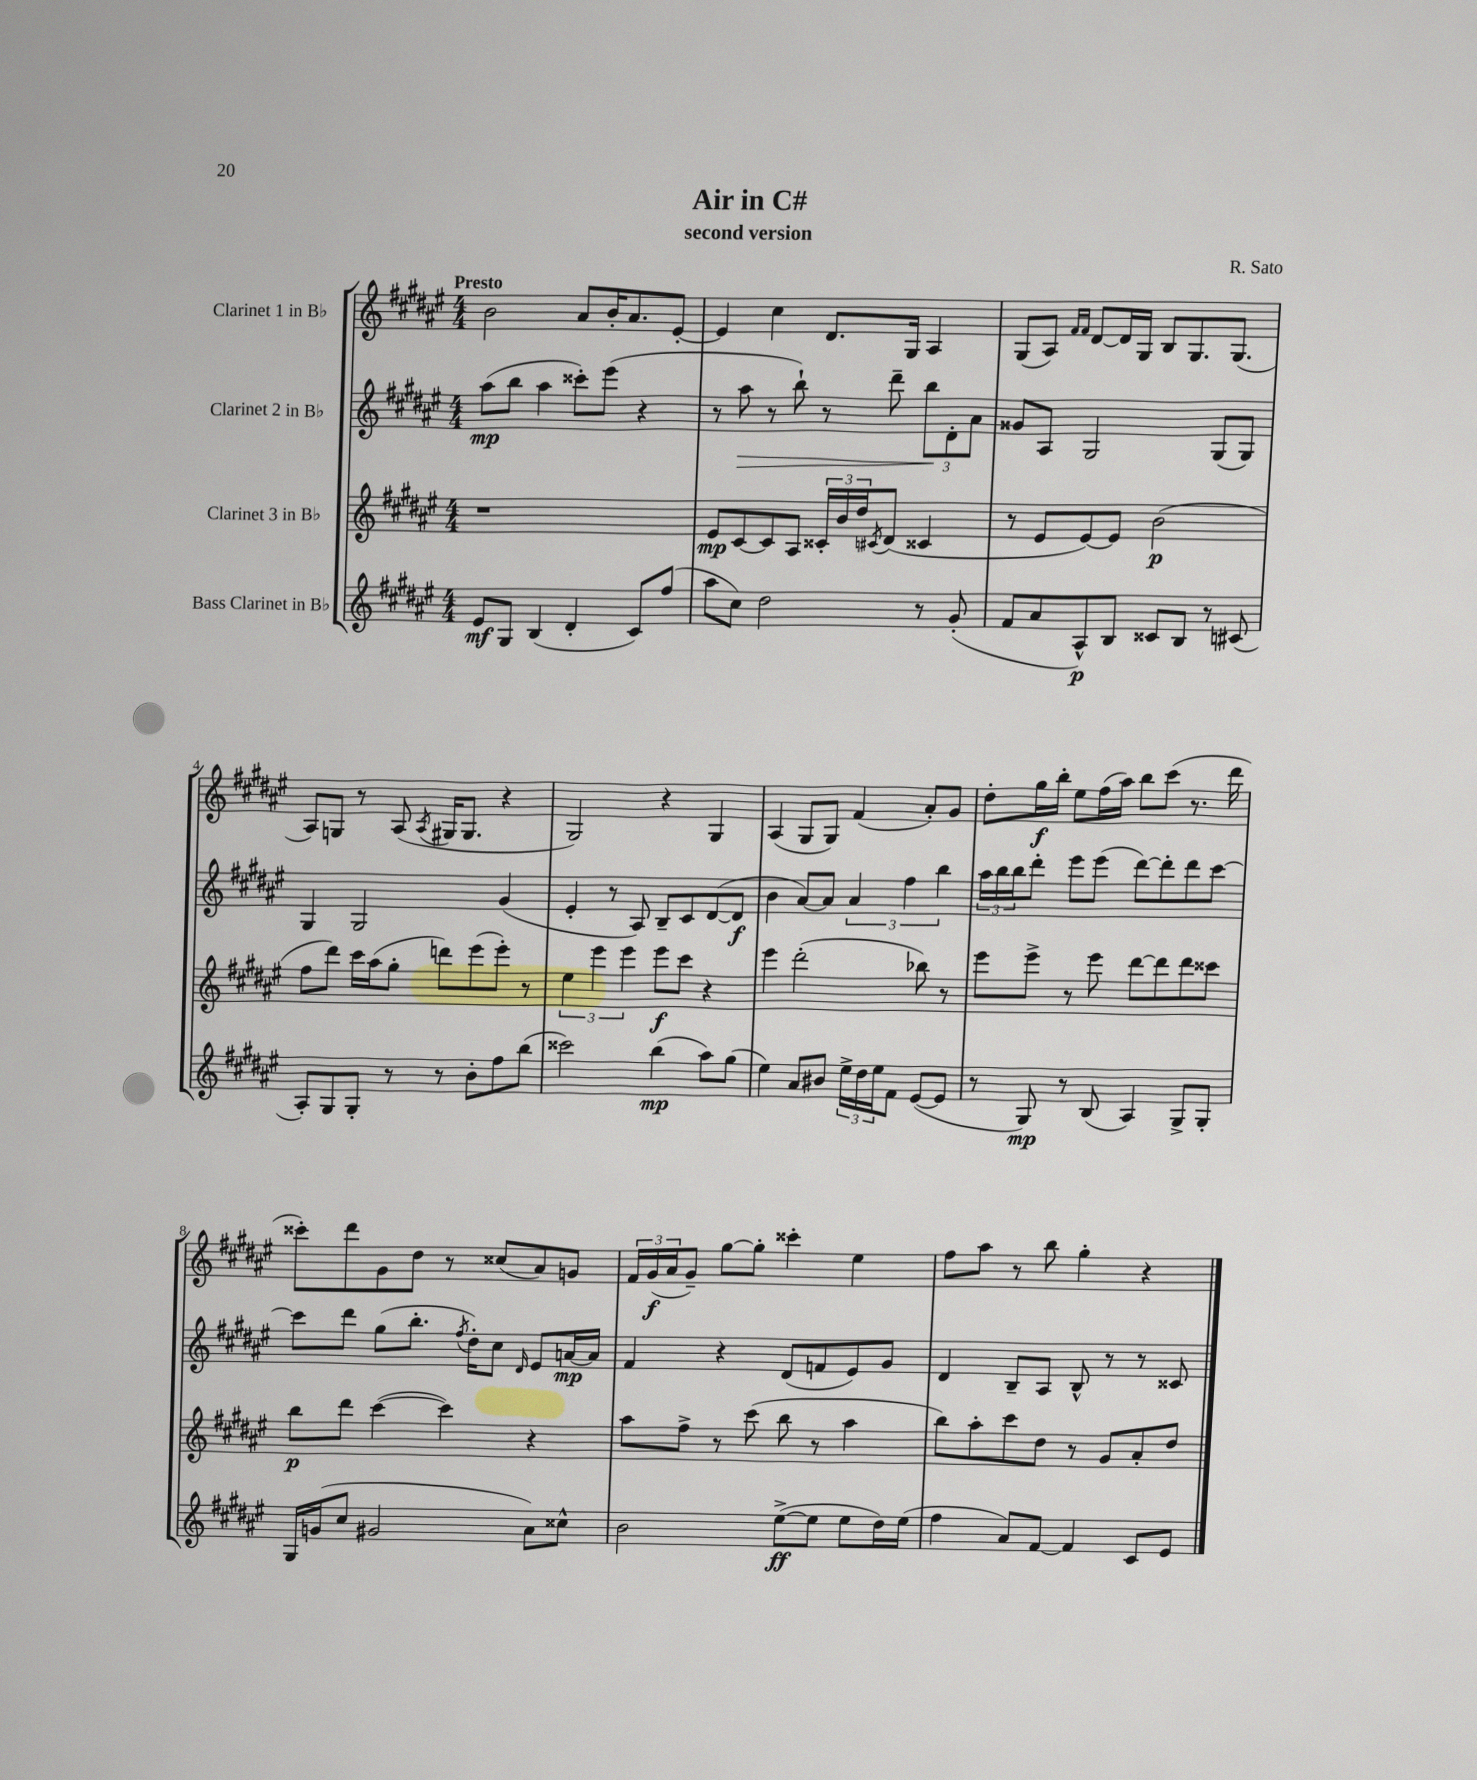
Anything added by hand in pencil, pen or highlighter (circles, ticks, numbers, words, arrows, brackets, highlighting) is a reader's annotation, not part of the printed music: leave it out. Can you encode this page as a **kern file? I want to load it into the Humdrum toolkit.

**kern	**kern	**kern	**kern
*staff4	*staff3	*staff2	*staff1
*clefG2	*clefG2	*clefG2	*clefG2
*k[f#c#g#d#a#e#]	*k[f#c#g#d#a#e#]	*k[f#c#g#d#a#e#]	*k[f#c#g#d#a#e#]
*M4/4	*M4/4	*M4/4	*M4/4
8e#/L	1r	(8aa#\L	2b\
8G#/J	.	8bb\J	.
(4B/	.	4aa#\	.
4d#'/	.	8ccc##'\L)	8a#/L
.	.	(8eee#\J	16b'/K
.	.	.	8.a#/
8c#/L)	.	4r	.
(8ff#/J	.	.	[8e#'/J
=	=	=	=
8aa#\L	8e#/L	8r	4e#/]
8cc#\J)	[8c#/	8aa#\	.
2dd#\	8c#/]	8r	4cc#\
.	8A#/J	8bb`\)	.
.	24c##'/LL	8r	8.d#/L
.	24b/	.	.
.	24dd#/J	.	.
.	8qc#/	.	.
.	(8d#/J	8ddd#~\	.
.	.	.	16G#/Jk
8r	4c##/	12bb\L	4A#/
.	.	12d#'\	.
(8g#'/	.	.	.
.	.	12a#\J	.
=	=	=	=
8f#/L	8r	8g##/L	(8G#/L
8a#/	8e#/L	8A#/J	8A#/J)
.	.	.	16qqf#/LL
.	.	.	16qqf#/JJ
8A#^^/)	[8e#/)	2G#/	[8d#/L
8B/J	8e#/]J	.	16d#/]L
.	.	.	16G#/JJ
8c##/L	(2b\	.	8B/L
8B/J	.	.	8.G#/
8r	.	(8G#/L	.
.	.	.	(8.G#/J
(8c#/	.	8G#/J)	.
=	=	=	=
8A#'/L)	8ff#\L	4G#/	8A#/L)
8G#/	8ddd#\J)	.	8G/J
8G#'/J	16ccc#\LL	2G#/	8r
.	(16aa#\J	.	.
8r	8gg#'\J	.	(8A#/
.	.	.	8qA#/
8r	8ddd\L)	.	16G#/LK
.	.	.	8.G#/J
8b'\L	(8eee#\	.	.
8ff#\	8eee#'\J)	(4g#/	4r
(8bb\J	8r	.	.
=	=	=	=
2ccc##\)	6ee#\	4e#'/	2G#/)
.	6eee#\	.	.
.	.	8r	.
.	6eee#\	.	.
.	.	8A#/)	.
(4bb\	8eee#\L	8B~/L	4r
.	8ccc#\J	8c#/	.
8aa#\L)	4r	([8d#/	4G#/
(8gg#\J	.	8d#/]J	.
=	=	=	=
4ee#\)	4eee#\	4b\	(4A#/
8a#/L	(2ddd#'\	[8a#/L)	8G#/L
8b#/J	.	8a#/]J	8G#/J)
24ee#^\LL	.	6a#/	(4f#/
24dd#\	.	.	.
24ee#\J	.	.	.
8f#\J	.	.	.
.	.	6ff#\	.
([8e#/L	8bb-\)	.	8a#'/L)
.	.	6bb\	.
8e#/]J	8r	.	8g#/J
=	=	=	=
8r	8eee#\L	24aa#\LL	8dd#'\L
.	.	24bb\	.
.	.	24bb\J	.
8G#/)	8eee#^\J	8ddd#'\J	16gg#\L
.	.	.	16bb'\JJ
8r	8r	8eee#\L	8ee#\L
(8B/	8eee#\	(8eee#\J	(16ff#\L
.	.	.	16aa#\JJ)
4A#/)	[8ddd#\L	[8ddd#\L)	8bb\L
.	8ddd#\]	8ddd#'\]	(8ccc#\J
8G#^/L	8ddd#\	8ddd#\	8.r
8G#'/J	8ccc##\J	[8ccc#\J	.
.	.	.	16ddd#\
=	=	=	=
16G#/LL	8bb\L	8ccc#\]L	8ccc##'\L)
(16g/J	.	.	.
8cc#/J	8ddd#\J	8ddd#\J	8ddd#\
2g#/	([4ccc#\	(8gg#\L	8g#\
.	.	8.bb'\J	8dd#\J
.	4ccc#\])	.	8r
.	.	8qff#/	.
.	.	16dd#'\LK)	.
.	.	8cc#\J	(8cc##/L
.	.	16qqd#/	.
8a#\L)	4r	8e#/L	8a#/)
8cc##^^\J	.	[16a/L	8g/J
.	.	16a/]JJ	.
=	=	=	=
2b\	8aa#\L	4f#/	24f#/LL
.	.	.	(24g#/
.	.	.	24a#/J
.	8ff#^\J	.	8g#~/J)
.	8r	4r	[8gg#\L
.	(8ccc#\	.	8gg#'\]J
([8ee#^\L	8bb\	(8d#/L	4ccc##'\
8ee#\]J	8r	8f/	.
8ee#\L	4aa#\	8e#/)	4ee#\
16dd#\L)	.	8g#/J	.
(16ee#\JJ	.	.	.
=	=	=	=
4ff#\	8bb\L)	4d#/	8ff#\L
.	8aa#'\	.	8aa#\J
8a#/L)	8ccc#\	8B~/L	8r
[8f#/J	8dd#\J	8A#/J	8bb\
4f#/]	8r	8B^^/	4gg#'\
.	8g#/L	8r	.
8c#/L	8a#'/	8r	4r
8e#/J	8dd#/J	8c##/	.
==	==	==	==
*-	*-	*-	*-
